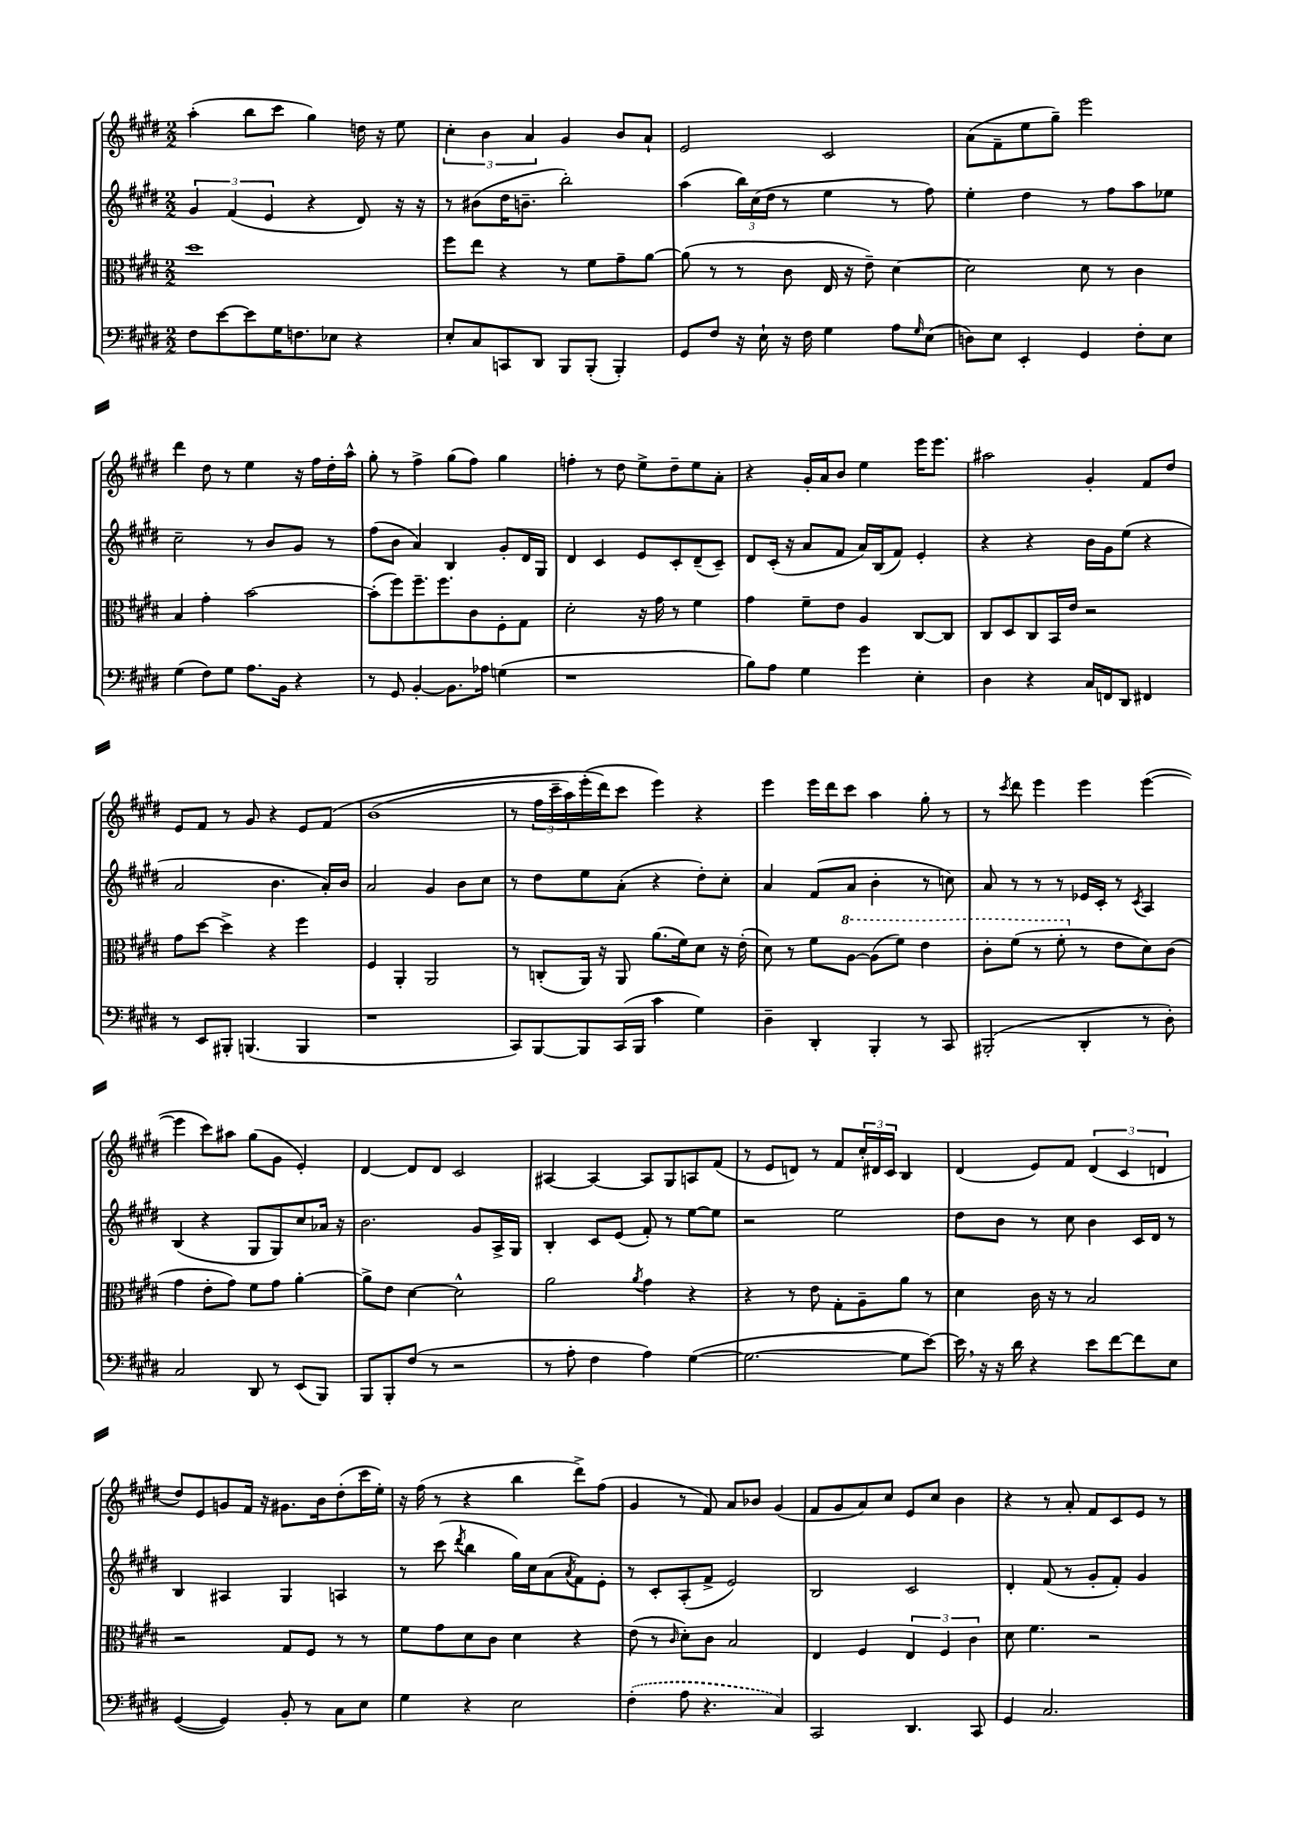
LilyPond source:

<<
\new StaffGroup <<
\new Staff = "s0" {
    \clef treble \key e \major \numericTimeSignature \time 2/2
    a''4-.( b''8 cis'''8 gis''4) d''16 r16 e''8 |
    \tuplet 3/2 { cis''4-. b'4 a'4 } gis'4 b'8 a'8-! |
    e'2 cis'2 |
    a'8( fis'8-- e''8 gis''8--) e'''2 |
    dis'''4 dis''8 r8 e''4 r16 fis''16 dis''16-. a''16-^ |
    gis''8-. r8 fis''4-> gis''8( fis''8) gis''4 |
    f''4-. r8 dis''8 e''8-> dis''8-- e''8 a'8-. |
    r4 gis'16-. a'16 b'8 e''4 e'''16 e'''8. |
    ais''2 gis'4-. fis'8 dis''8 |
    e'8 fis'8 r8 gis'8 r4 e'8 fis'8\( |
    b'1( |
    r8 \tuplet 3/2 { fis''16 cis'''16-- a''16) } e'''16-.( dis'''16\) cis'''8 e'''4) r4 |
    e'''4 e'''16 dis'''16 cis'''8 a''4 gis''8-. r8 |
    r8 \acciaccatura { cis'''8 } dis'''8 e'''4 e'''4 e'''4~( |
    e'''4 cis'''8) ais''8 gis''8( gis'8 e'4-.) |
    dis'4~ dis'8 dis'8 cis'2 |
    ais4~ ais4~ ais8 gis8 a8 fis'8( |
    r8 e'8 d'8) r8 fis'8 \tuplet 3/2 { cis''16-. dis'16 cis'16 } b4 |
    dis'4( e'8) fis'8 \tuplet 3/2 { dis'4( cis'4 d'4 } |
    dis''8) e'8 g'8 fis'16 r16 gis'8. b'16 dis''8-.( cis'''16 e''16-.) |
    r16 fis''16( r8 r4 b''4 dis'''8->) fis''8( |
    gis'4 r8 fis'8) a'8 bes'8 gis'4( |
    fis'8 gis'8 a'8) cis''8 e'8 cis''8 b'4 |
    r4 r8 a'8-. fis'8 cis'8 e'8 r8 \bar "|." |
}
\new Staff = "s1" {
    \clef treble \key e \major \numericTimeSignature \time 2/2
    \tuplet 3/2 { gis'4 fis'4( e'4 } r4 dis'8) r16 r16 |
    r8 bis'8( dis''16 b'8.-- b''2-.) |
    a''4( \tuplet 3/2 { b''16) cis''16( dis''16 } r8 e''4 r8 fis''8) |
    e''4-. dis''4 r8 fis''8 a''8 ees''8 |
    cis''2-- r8 b'8 gis'8 r8 |
    fis''8( b'8 a'4) b4 gis'8-. dis'16 gis16 |
    dis'4 cis'4 e'8 cis'8-. dis'8--( cis'8--) |
    dis'8 cis'16-.( r16 a'8 fis'8 a'16) b16( fis'8) e'4-. |
    r4 r4 b'16 gis'16 e''8( r4 |
    a'2 b'4. a'16-.) b'16 |
    a'2 gis'4 b'8 cis''8 |
    r8 dis''8 e''8 a'8-.( r4 dis''8-.) cis''8-. |
    a'4 fis'8( a'8 b'4-. r8 c''8) |
    a'8 r8 r8 r8 ees'16 cis'16-. r8 \acciaccatura { cis'8 } a4 |
    b4( r4 gis8 gis8) cis''8 aes'16 r16 |
    b'2. gis'8 a16-> gis16 |
    b4-. cis'8 e'8( fis'8-.) r8 e''8~ e''8 |
    r2 e''2 |
    dis''8 b'8 r8 cis''8 b'4 cis'16 dis'16 r8 |
    b4 ais4 gis4 a4 |
    r8 cis'''8( \acciaccatura { dis'''8 } b''4 gis''16) cis''16 a'8( \acciaccatura { a'8 } fis'8) e'8-. |
    r8 cis'8-. a8-.( fis'8-> e'2) |
    b2 cis'2 |
    dis'4-. fis'8( r8 gis'8-. fis'8-.) gis'4 \bar "|." |
}
\new Staff = "s2" {
    \clef alto \key e \major \numericTimeSignature \time 2/2
    dis''1 |
    fis''8 e''8 r4 r8 fis'8 gis'8-- a'8~ |
    a'8( r8 r8 cis'8 e16 r16 e'8--) dis'4~ |
    dis'2 dis'8 r8 cis'4 |
    b4 gis'4-. b'2~ |
    b'8-.( fis''8) fis''8.-- fis''8. cis'8 fis8-. gis8 |
    dis'2-. r16 gis'16 r8 fis'4 |
    gis'4 fis'8-- e'8 a4 cis8~ cis8 |
    cis8 dis8 cis8 b,16 e'16 r2 |
    gis'8 dis''8~ dis''4-> r4 fis''4 |
    fis4 a,4-. a,2 |
    r8 c8-.( a,16) r16 a,8 a'8.( fis'16) dis'8 r16 e'16-.( |
    dis'8) r8 fis'8 \ottava #1 a'8~ a'8( fis''8) e''4 |
    cis''8-. fis''8( r8 fis''8-. \ottava #0 r8 e'8 dis'8) cis'8( |
    gis'4 e'8-. gis'8) fis'8 gis'8 a'4~-. |
    a'8-> e'8 dis'4~ dis'2-^ |
    a'2 \acciaccatura { a'8 } gis'4 r4 |
    r4 r8 e'8 gis8-. a8-- a'8 r8 |
    dis'4 cis'16 r16 r8 b2 |
    r2 gis8 fis8 r8 r8 |
    fis'8 gis'8 dis'8 cis'8 dis'4 r4 |
    e'8( r8 \grace { cis'16 } dis'8-.) cis'8 b2 |
    e4 fis4 \tuplet 3/2 { e4 fis4 cis'4 } |
    dis'8 fis'4. r2 \bar "|." |
}
\new Staff = "s3" {
    \clef bass \key e \major \numericTimeSignature \time 2/2
    fis8 e'8~ e'8 gis16 f8. ees8 r4 |
    e8-. cis8 c,8 dis,8 b,,8 b,,8-.( b,,4-.) |
    gis,8 fis8 r16 e16-! r16 fis16 gis4 a8 \grace { gis16 } e8( |
    d8) e8 e,4-. gis,4 fis8-. e8 |
    gis4( fis8) gis8 a8. b,16 r4 |
    r8 gis,8 b,4~-. b,8. aes16 g4( |
    r1 |
    b8) a8 gis4 gis'4 e4-. |
    dis4 r4 cis16 f,16 dis,8 fis,4 |
    r8 e,8 bis,,8-. b,,4.( b,,4 |
    r1 |
    cis,8) b,,8~ b,,8 cis,16( b,,16 cis'4 gis4) |
    dis4-- dis,4-. b,,4-. r8 cis,8 |
    bis,,2-.( dis,4-. r8 dis8-.) |
    cis2 dis,8 r8 e,8( b,,8) |
    b,,8 b,,8-. fis8( r8 r2 |
    r8 a8-. fis4 a4) gis4~( |
    gis2.~ gis8 e'8~) |
    e'16 \breathe r16 r16 dis'16 r4 e'8 fis'8~ fis'8 e8 |
    gis,4~( gis,4) b,8-. r8 cis8 e8 |
    gis4 r4 e2 |
    \once \slurDashed fis4-.( a8 r4. cis4) |
    cis,2 dis,4. cis,8 |
    gis,4 cis2. \bar "|." |
}
>>
>>
\layout { \context { \Score \remove "Bar_number_engraver" } }
